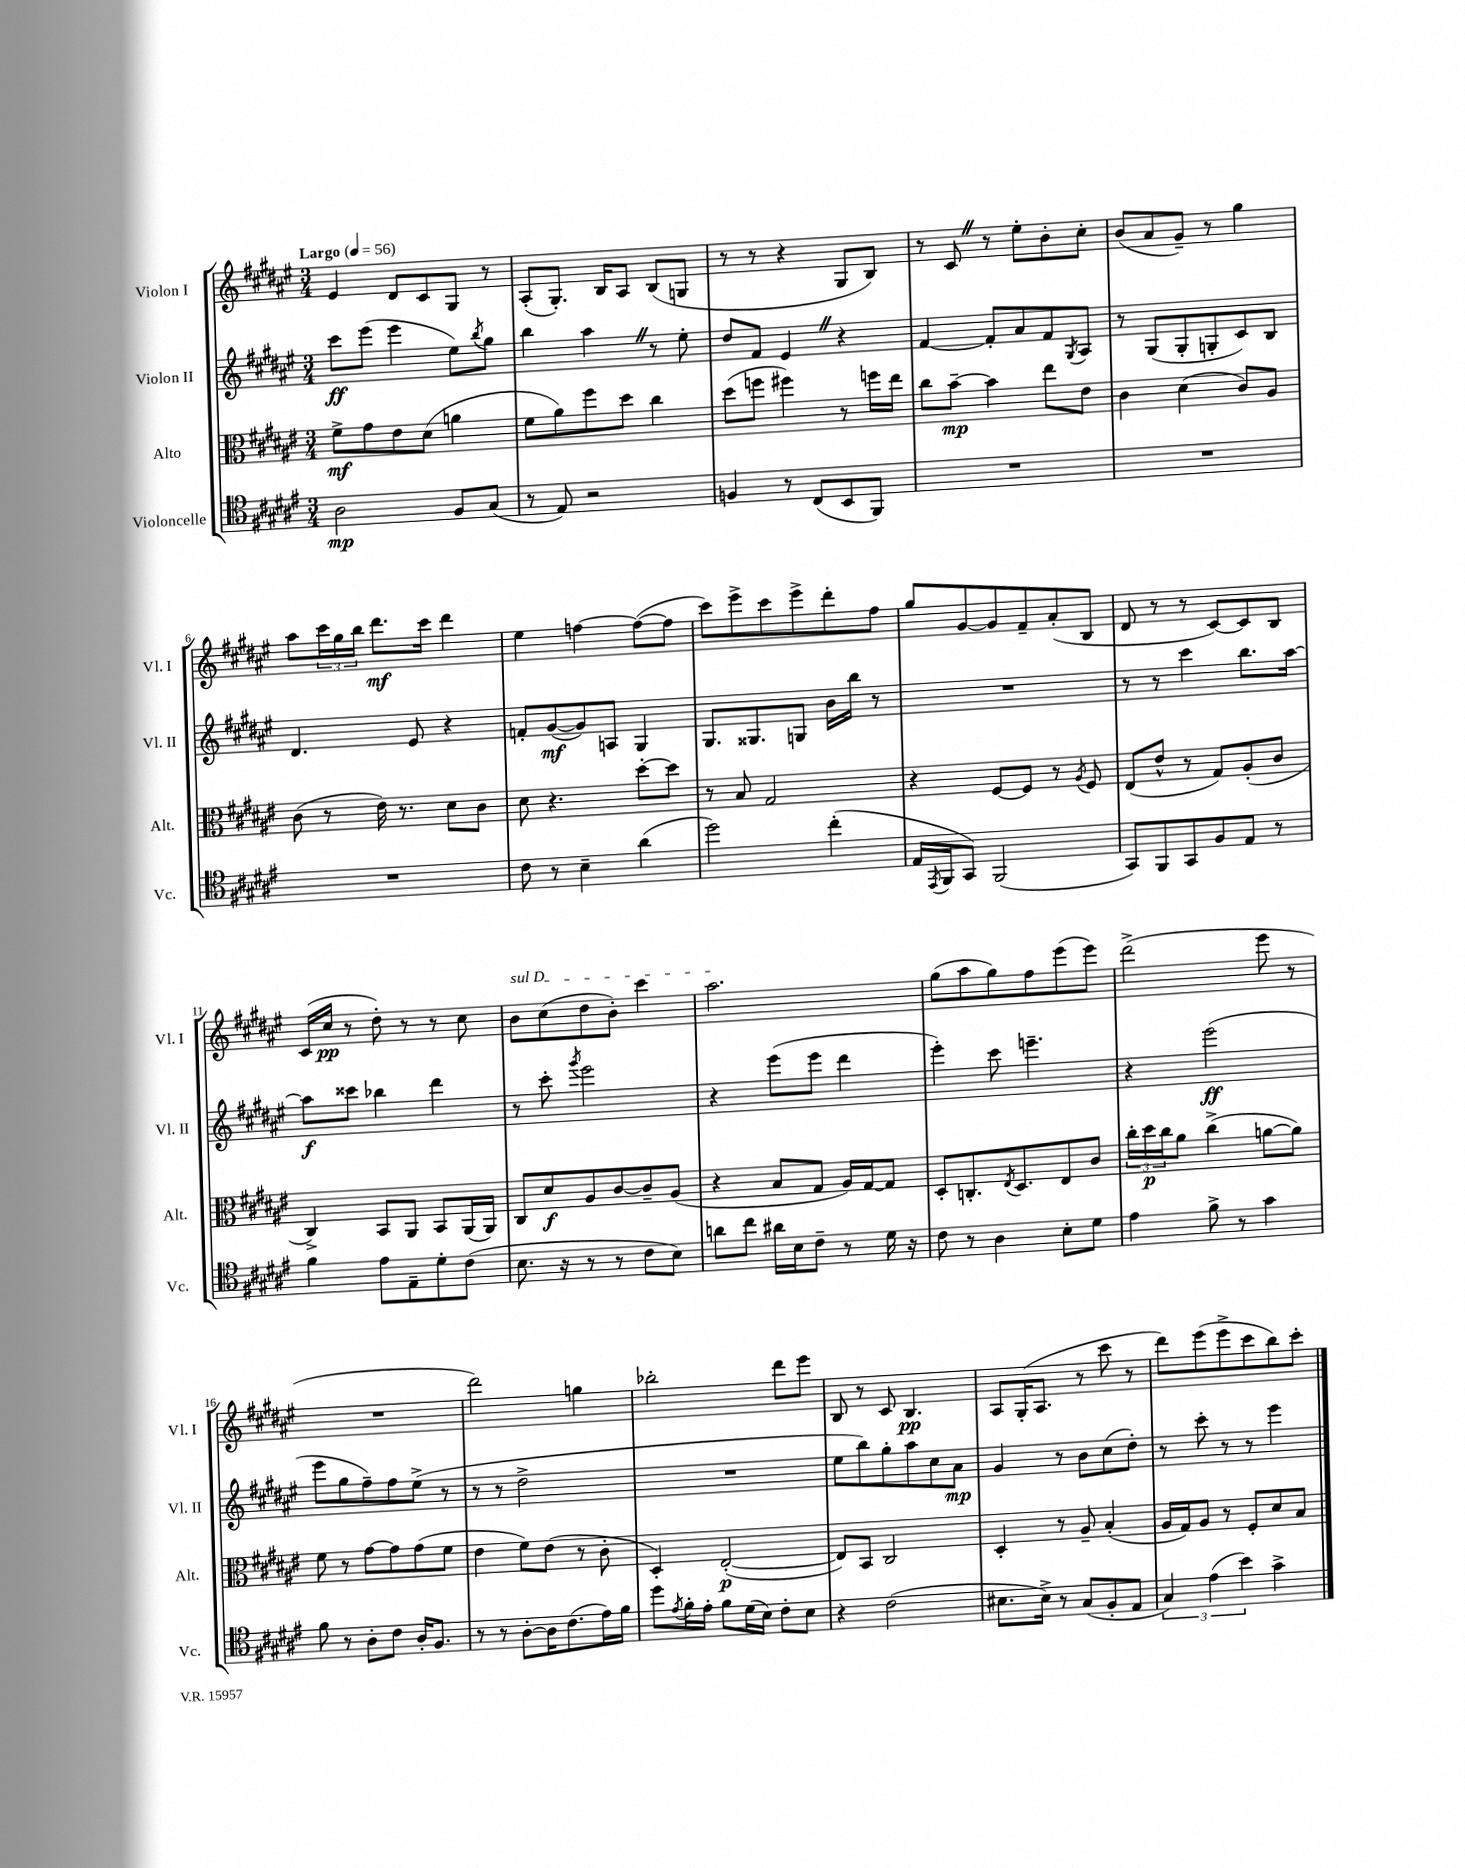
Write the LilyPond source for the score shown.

<<
\new StaffGroup <<
\new Staff = "s0" \with { instrumentName = "Violon I" shortInstrumentName = "Vl. I" } {
    \clef treble \key fis \major \numericTimeSignature \time 3/4 \tempo "Largo" 4 = 56
    eis'4 dis'8 cis'8 gis8 r8 |
    ais8-.( gis8.-.) b16 ais8 b8( g8 |
    r8 r8 r4 gis8 b8) |
    r8 cis'8 \once \override BreathingSign.text = \markup { \musicglyph "scripts.caesura.straight" } \breathe r8 eis''8-. b'8-. cis''8-. |
    b'8( ais'8 gis'8--) r8 gis''4 |
    ais''8 \tuplet 3/2 { cis'''16 gis''16 b''16 } dis'''8.\mf cis'''16 dis'''4 |
    eis''4 f''4~ f''8~( f''8 |
    cis'''8) eis'''8-> cis'''8 eis'''8-> dis'''8-. fis''8 |
    gis''8 gis'8~ gis'8 fis'8-- ais'8-.( b8 |
    dis'8 r8 r8 cis'8~) cis'8 b8 |
    cis'16( cis''16\pp r8 dis''8-.) r8 r8 cis''8 |
    \once \override TextSpanner.bound-details.left.text = \markup { \italic "sul D" } b'8\startTextSpan cis''8( dis''8 b'8-.) cis'''4 |
    ais''2.\stopTextSpan |
    gis''8( ais''8 gis''8) fis''8 eis'''8( eis'''8) |
    dis'''2->( eis'''8 r8 |
    R2. |
    dis'''2) g''4 |
    bes''2-. dis'''8 eis'''8 |
    b8 r8 cis'8 b4.\pp |
    ais8 gis16-.( ais8. r8 cis'''8 r8 |
    dis'''8) eis'''8( eis'''8-> cis'''8 b''8) cis'''8-. \bar "|." |
}
\new Staff = "s1" \with { instrumentName = "Violon II" shortInstrumentName = "Vl. II" } {
    \clef treble \key fis \major \numericTimeSignature \time 3/4
    cis'''8\ff eis'''8( eis'''4 eis''8) \acciaccatura { b''8 } gis''8 |
    b''4 ais''4 \once \override BreathingSign.text = \markup { \musicglyph "scripts.caesura.straight" } \breathe r8 eis''8-. |
    dis''8 fis'8 eis'4 \once \override BreathingSign.text = \markup { \musicglyph "scripts.caesura.straight" } \breathe r4 |
    fis'4~ fis'8-. ais'8 fis'8 \acciaccatura { gis8 } ais8 |
    r8 gis8( gis8-. g8-. cis'8) b8 |
    dis'4. eis'8 r4 |
    f'8-. gis'8~\mf( gis'8) a8 gis4 |
    gis8. gisis8. g8 b'16 b''16 r8 |
    R2. |
    r8 r8 cis'''4 b''8. ais''16~ |
    ais''8\f cisis'''8 bes''4 dis'''4 |
    r8 cis'''8-. \acciaccatura { gis'''8 } eis'''2 |
    r4 eis'''8( eis'''8 dis'''4 |
    eis'''4-.) cis'''8 e'''4.-- |
    r4 eis'''2\ff( |
    eis'''8 gis''8 fis''8--) fis''8 eis''8->( r8 |
    r8 r8 dis''2-> |
    R2. |
    eis''8 b''8) gis''8-. ais''8 cis''8 ais'8\mp |
    gis'4 r8 b'8 cis''8( dis''8-.) |
    r8 cis'''8-. r8 r8 eis'''4 \bar "|." |
}
\new Staff = "s2" \with { instrumentName = "Alto" shortInstrumentName = "Alt." } {
    \clef alto \key fis \major \numericTimeSignature \time 3/4
    fis'8->\mf gis'8 eis'8 dis'8( a'4 |
    fis'8 ais'8) fis''8 dis''8 cis''4 |
    dis''8( f''8 fis''4) r8 f''16 eis''16 |
    cis''8 b'8~--\mp b'4 eis''8 eis'8 |
    cis'4 dis'4( cis'8) ais8 |
    cis'8( r8 eis'16) r8. dis'8 cis'8 |
    dis'8 r4. dis''8~-. dis''8 |
    r8 b8 gis2 |
    r4 fis8~ fis8 r8 \acciaccatura { ais8 } fis8 |
    eis8( eis'8-^ r8 gis8) ais8-.( cis'8 |
    cis4->) b,8 ais,8 b,8 ais,16( ais,16) |
    cis8 dis'8\f ais8 cis'8~ cis'8-- ais8( |
    r4 b8 gis8 ais16) gis16~ gis8 |
    dis8-. c8.-. \acciaccatura { eis8 } dis8. eis8 cis'8 |
    \tuplet 3/2 { cis''16-. dis''16\p cis''16 } ais'8 cis''4->( a'8~ a'8) |
    fis'8 r8 gis'8~ gis'8 gis'8( fis'8 |
    eis'4 fis'8) eis'8( r8 cis'8-. |
    dis4-.) eis2~-.\p( |
    eis8) b,8 cis2 |
    dis4-. r8 ais8-- b4-.( |
    ais16 gis16) ais8 r8 fis8-. dis'8 b8 \bar "|." |
}
\new Staff = "s3" \with { instrumentName = "Violoncelle" shortInstrumentName = "Vc." } {
    \clef tenor \key fis \major \numericTimeSignature \time 3/4
    ais2\mp fis8 gis8( |
    r8 eis8) r2 |
    f4 r8 cis8( b,8 fis,8) |
    R2. |
    R2. |
    R2. |
    cis'8 r8 b4-- ais'4( |
    dis''2) cis''4-.( |
    eis16 \acciaccatura { eis,8 } fis,16 gis,8) fis,2( |
    gis,8) fis,8 gis,8 fis8 eis8 r8 |
    fis'4 eis'8 eis8-- dis'8-. cis'8( |
    b8. r16 r8 r8 cis'8 b8) |
    a'8 cis''8 ais'16 b16 cis'8-- r8 dis'16 r16 |
    cis'8 r8 ais4 b8-. dis'8 |
    eis'4 fis'8-> r8 gis'4 |
    fis'8 r8 ais8-. cis'8 ais16-. fis8. |
    r8 r8 ais8~-. ais16 cis'8.( eis'16) fis'16 |
    dis''8 \acciaccatura { eis'8 } fis'16-. eis'16-. fis'8 dis'16( b16) cis'8-. b8 |
    r4 cis'2( |
    bis8. bis16->) r8 gis8( fis8-. eis8 |
    \tuplet 3/2 { gis4) eis'4( b'4) } gis'4-> \bar "|." |
}
>>
>>
